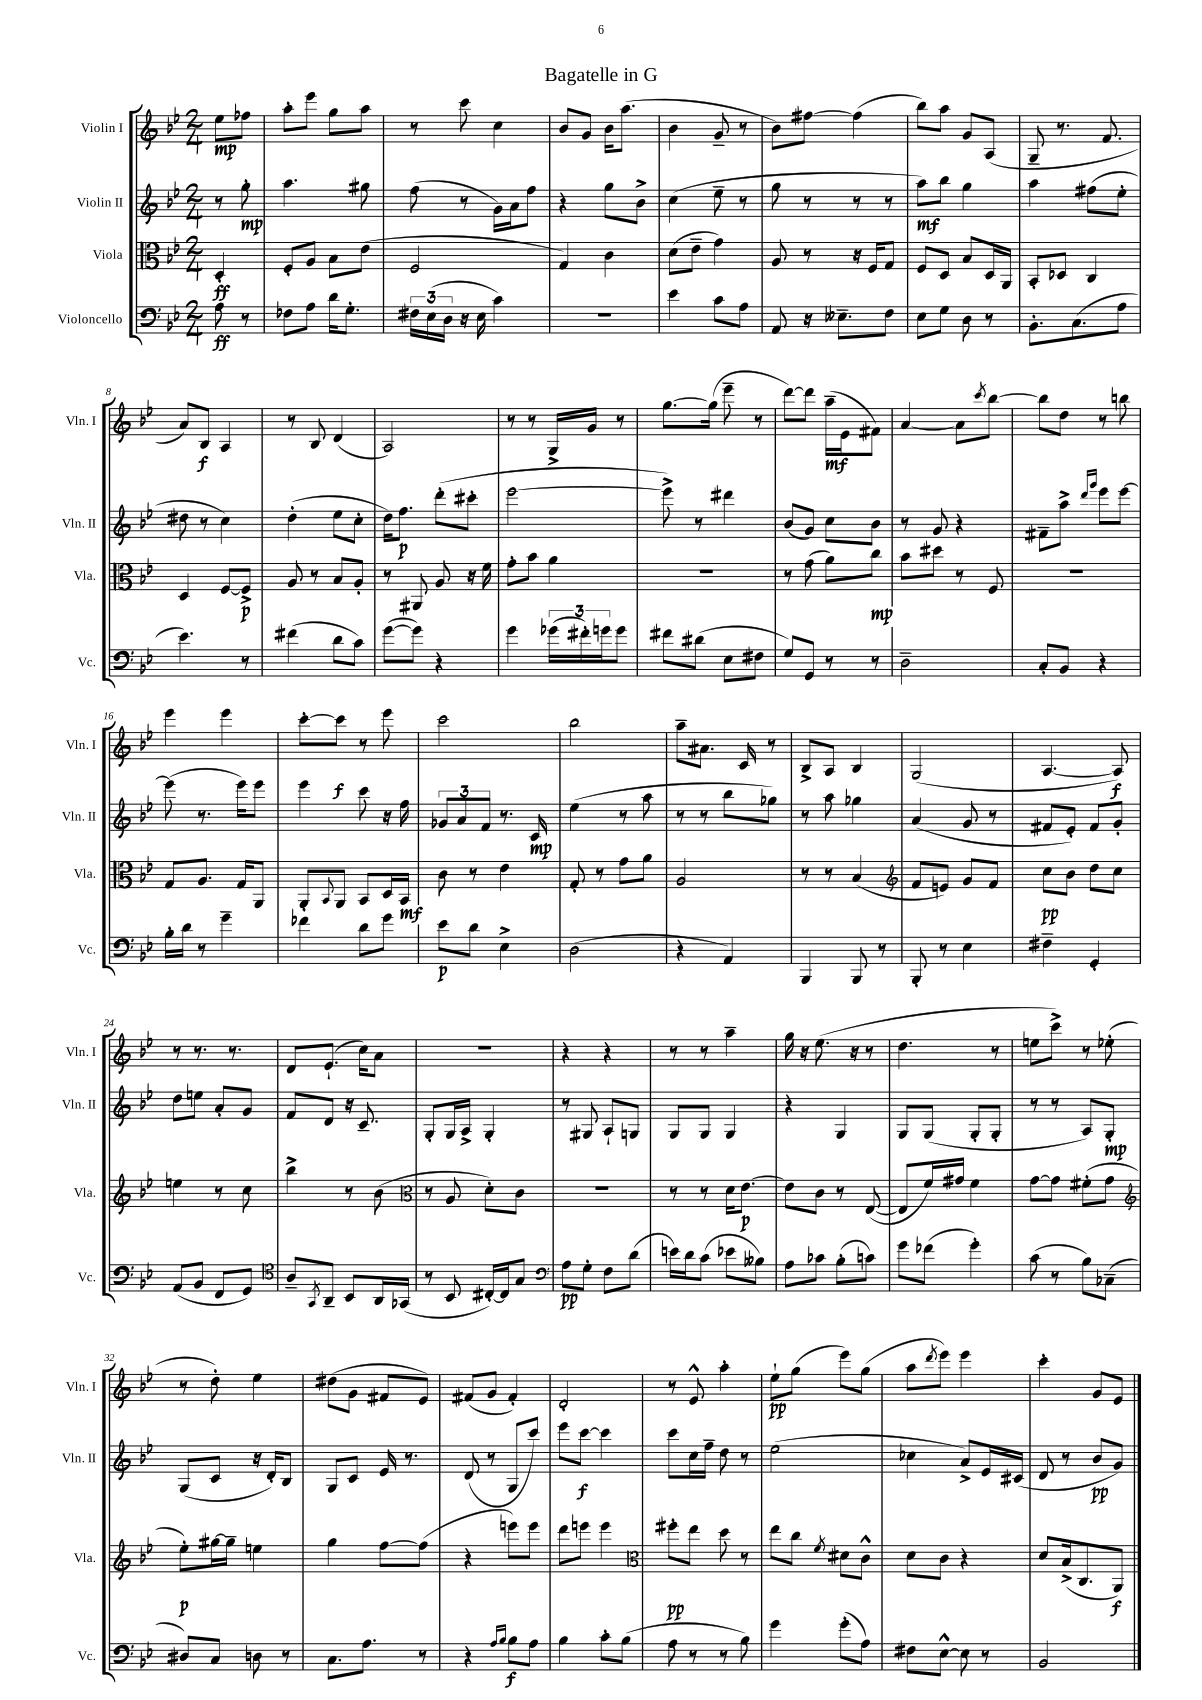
\header { title = "Bagatelle in G" }
<<
\new StaffGroup <<
\new Staff = "s0" \with { instrumentName = "Violin I" shortInstrumentName = "Vln. I" } {
    \clef treble \key bes \major \numericTimeSignature \time 2/4 \partial 4
    ees''8\mp fes''8 |
    a''8-. ees'''8 g''8 a''8 |
    r8 c'''8 c''4 |
    bes'8 g'8 bes'16 a''8.( |
    bes'4 g'8-- r8 |
    bes'8) fis''8~ fis''4( |
    bes''8) a''8 g'8 a8( |
    g8-- r8. f'8. |
    a'8) bes8\f a4 |
    r8 bes8 d'4( |
    a2) |
    r8 r8 g16-> g'16 r8 |
    g''8.~ g''16( ees'''8-- r8 |
    d'''8~) d'''8 a''16--\mf( ees'16 fis'8) |
    a'4~ a'8 \acciaccatura { c'''8 } bes''8~ |
    bes''8 d''8 r8 b''8 |
    ees'''4 ees'''4 |
    c'''8~-. c'''8\f r8 ees'''8 |
    c'''2 |
    bes''2 |
    a''8-- ais'8. c'16 r8 |
    bes8-> a8 bes4 |
    g2( |
    a4.~ a8\f) |
    r8 r8. r8. |
    d'8 ees'8.-!( c''16) a'8 |
    R2 |
    r4 r4 |
    r8 r8 a''4-- |
    g''16 r16 ees''8.( r16 r8 |
    d''4. r8 |
    e''8 c'''8->) r8 ees''8-.( |
    r8 d''8-.) ees''4 |
    dis''8( g'8 fis'8 ees'8) |
    fis'8( g'8 fis'4-.) |
    d'2-. |
    r8 ees'8-^ a''4-. |
    ees''8-!\pp g''8( ees'''8) g''8( |
    a''8 \acciaccatura { d'''8 } ees'''8) ees'''4 |
    c'''4-. g'8 ees'8 \bar "|." |
}
\new Staff = "s1" \with { instrumentName = "Violin II" shortInstrumentName = "Vln. II" } {
    \clef treble \key bes \major \numericTimeSignature \time 2/4 \partial 4
    r8 g''8-.\mp |
    a''4. gis''8 |
    f''8( r8 g'16) a'16 f''8 |
    r4 g''8 bes'8-> |
    c''4( ees''8-- r8 |
    g''8 r8 r8 r8 |
    a''8\mf) bes''8 g''4 |
    a''4 fis''8( ees''8-. |
    dis''8 r8 c''4) |
    d''4-.( ees''8 c''8-. |
    d''16) f''8.\p d'''8-.( cis'''8-. |
    ees'''2~ |
    ees'''8->) r8 dis'''4 |
    bes'8( g'8) c''8 bes'8 |
    r8 g'8 r4 |
    fis'8-- a''8-> \grace { d'''16 g'''16 } ees'''8 ees'''8~ |
    ees'''8( r8. ees'''16) ees'''8 |
    ees'''4 c'''8 r16 f''16 |
    \tuplet 3/2 { ges'8 a'8 f'8 } r8. c'16\mp |
    ees''4( r8 a''8 |
    r8 r8 bes''8 ges''8) |
    r8 a''8 ges''4 |
    a'4( g'8 r8 |
    fis'8 ees'8-.) fis'8 g'8-. |
    d''8 e''8 a'8-. g'8 |
    f'8 d'8 r16 c'8.-- |
    g8-. g16 a16-> g4-. |
    r8 gis8 a8-! g8 |
    g8 g8 g4 |
    r4 g4 |
    g8 g8( g8-. g8-. |
    r8 r8 a8) g8-.\mp |
    g8( c'8 r16 d'16-.) bes8 |
    g8 c'8 ees'16 r8. |
    d'8( r8 g8 c'''8) |
    ees'''8 c'''8~\f c'''4 |
    c'''8 c''16 f''16-- d''8 r8 |
    ees''2( |
    ces''4 a'8->) ees'16 cis'16( |
    d'8 r8 bes'8\pp g'8) \bar "|." |
}
\new Staff = "s2" \with { instrumentName = "Viola" shortInstrumentName = "Vla." } {
    \clef alto \key bes \major \numericTimeSignature \time 2/4 \partial 4
    d4-.\ff |
    f8-. a8 bes8 ees'8( |
    f2 |
    g4) c'4 |
    d'8( ees'8-- g'4) |
    a8 r8 r16 f16 g8 |
    f8 d8 bes8 d16 a,16 |
    bes,8-. des8 c4 |
    d4 f8~ f8->\p |
    a8 r8 bes8 a8-. |
    r8 ais,8 a8 r16 f'16 |
    g'8-. bes'8 a'4 |
    R2 |
    r8 g'8( a'8) c''8\mp |
    bes'8 dis''8 r8 f8 |
    R2 |
    g8 a8. g16 a,8 |
    a,8-. \appoggiatura { bes,8 } a,8 bes,8 d16 bes,16\mf |
    c'8 r8 ees'4 |
    g8-. r8 g'8 a'8 |
    a2 |
    r8 r8 bes4( |
    \clef treble f'8 e'8) g'8 f'8 |
    c''8\pp bes'8 d''8 c''8 |
    e''4 r8 c''8 |
    bes''4-> r8 bes'8( |
    \clef alto r8 a8 d'8-.) c'8 |
    R2 |
    r8 r8 d'16 ees'8.~\p |
    ees'8 c'8 r8 ees8~( |
    ees8 f'16) gis'16 f'4 |
    g'8~ g'8 fis'8-.( g'8 |
    \clef treble ees''8-.\p) gis''16~ gis''16-- e''4 |
    g''4 f''8~ f''8( |
    r4 e'''8) e'''8 |
    d'''8 e'''8 e'''4 |
    \clef alto fis''8-.\pp ees''8 d''8 r8 |
    ees''8 c''8 \acciaccatura { f'8 } dis'8 c'8-^ |
    d'8 c'8 r4 |
    d'8 bes16->( c8. a,8\f) \bar "|." |
}
\new Staff = "s3" \with { instrumentName = "Violoncello" shortInstrumentName = "Vc." } {
    \clef bass \key bes \major \numericTimeSignature \time 2/4 \partial 4
    a8\ff r8 |
    fes8 a8 d'16 g8.-. |
    \tuplet 3/2 { fis16 ees16( d16 } r16 ees16 c'4) |
    R2 |
    ees'4 c'8 a8 |
    a,8 r16 eeses8.-- f8 |
    ees8 g8 d8 r8 |
    bes,8.-. c8.( a8 |
    ees'4.) r8 |
    fis'4( d'8 c'8) |
    g'8~( g'8) r4 |
    g'4 \tuplet 3/2 { ges'16( fis'16-.) g'16 } g'8 |
    fis'8 dis'8( ees8 fis8 |
    g8) g,8 r8 r8 |
    d2-- |
    c8-. bes,8 r4 |
    bes16-. d'16 r8 g'4-- |
    fes'4 d'8 g'8 |
    ees'8\p d'8 ees4-> |
    d2( |
    r4 a,4) |
    bes,,4 bes,,8 r8 |
    bes,,8-. r8 ees4 |
    fis4-- g,4-. |
    a,8( bes,8 f,8 g,8) |
    \clef tenor a8-- \acciaccatura { g,8 } a,8-- bes,8 a,16 ges,16( |
    r8 bes,8 cis16~-.) cis16 g8 |
    \clef bass a8\pp g8-. f8 d'8( |
    e'16) d'16 c'8( ees'8 beses8) |
    a8 ces'8 bes8-.( c'8) |
    g'8 fes'8( g'4-.) |
    c'8( r8 bes8) ces8--( |
    dis8) c8 d8 r8 |
    c8. a8. r8 |
    r4 \grace { a16 bes16 } bes8\f a8 |
    bes4 c'8-. bes8( |
    a8 r8 r8 bes8) |
    g'4 g'8-.( a8) |
    fis8 ees8~-^ ees8 r8 |
    bes,2 \bar "|." |
}
>>
>>
